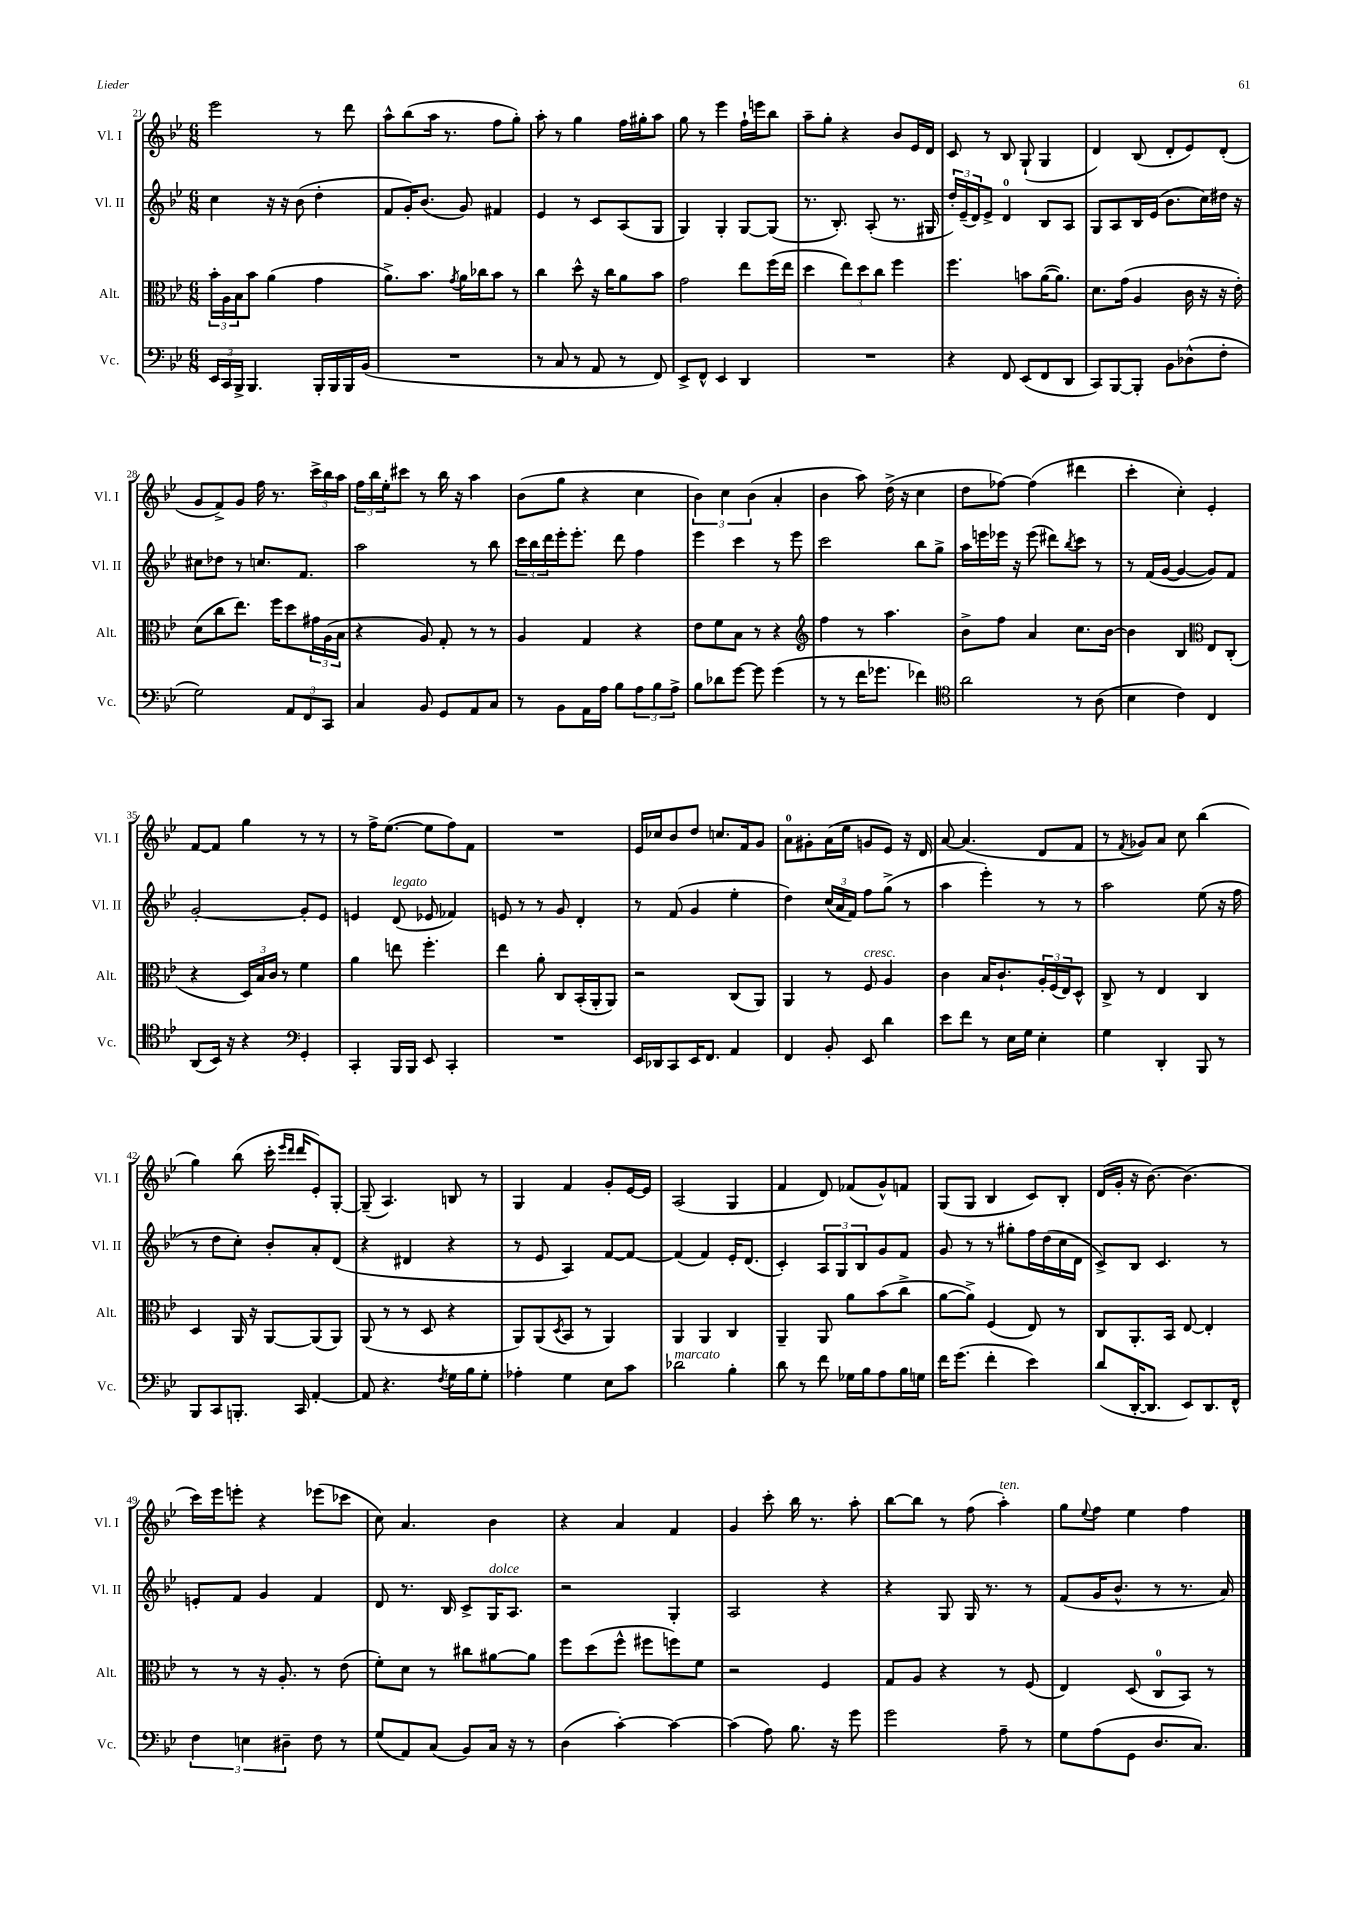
<<
\new StaffGroup <<
\new Staff = "s0" \with { instrumentName = "Vl. I" shortInstrumentName = "Vl. I" } {
    \clef treble \key bes \major \numericTimeSignature \time 6/8
    ees'''2 r8 d'''8 |
    a''8-^ bes''8( a''16 r8. f''8 g''8-.) |
    a''8-. r8 g''4 f''16 gis''16-. a''8 |
    g''8 r8 ees'''4 f''16-! e'''16 bes''8 |
    a''8-- g''8-. r4 bes'8 ees'16 d'16 |
    c'8 r8 bes8 g8-!( g4 |
    d'4) bes8( d'8-. ees'8) d'8-.( |
    g'8 f'8->) g'8 f''16 r8. \tuplet 3/2 { c'''16-> bes''16 a''16 } |
    \tuplet 3/2 { f''16 bes''16 ees''16-. } cis'''8 r8 bes''16 r16 a''4 |
    bes'8( g''8 r4 c''4 |
    \tuplet 3/2 { bes'4) c''4 bes'4( } a'4-. |
    bes'4 a''8) d''16->( r16 c''4 |
    d''8 fes''8~) fes''4( dis'''4 |
    c'''4-. c''4-.) ees'4-. |
    f'8~ f'8 g''4 r8 r8 |
    r8 f''16-> ees''8.~( ees''8 f''8) f'8 |
    R2. |
    ees'16 ces''16 bes'8 d''8 c''8. f'16 g'8 |
    a'8-0 gis'8-. a'16( ees''16 g'8 ees'8) r16 d'16 |
    a'8~ a'4.( d'8 f'8 |
    r8 \acciaccatura { f'8 } ges'8) a'8 c''8 bes''4( |
    g''4) bes''8( c'''16-. \grace { ees'''16 d'''16 } d'''16 ees'8-.) g8~-. |
    g8--( a4.) b8 r8 |
    g4 f'4 g'8-. ees'16~ ees'16 |
    a2( g4 |
    f'4 d'8) fes'8( g'8-^) f'8 |
    g8( g8 bes4 c'8) bes8-. |
    d'16( g'16-. r16 bes'8.~) bes'4.( |
    c'''16) ees'''16 e'''8-. r4 ees'''8( ces'''8 |
    c''8) a'4. bes'4 |
    r4 a'4 f'4 |
    g'4 c'''8-. bes''16 r8. a''8-. |
    bes''8~ bes''8 r8 f''8( a''4-.^\markup { \italic "ten." }) |
    g''8 \appoggiatura { ees''8 } f''8 ees''4 f''4 \bar "|." |
}
\new Staff = "s1" \with { instrumentName = "Vl. II" shortInstrumentName = "Vl. II" } {
    \clef treble \key bes \major \numericTimeSignature \time 6/8
    c''4 r16 r16 bes'8( d''4-. |
    f'8 g'16-.) bes'8.( g'8) fis'4 |
    ees'4 r8 c'8 a8( g8 |
    g4) g4-. g8~ g8( |
    r8. bes8.-.) a8-.( r8. gis16 |
    \tuplet 3/2 { d''16-.) ees'16--( d'16) } ees'8-> d'4-0 bes8 a8 |
    g8 a8 bes16 ees'16( bes'8. c''16) dis''16 r16 |
    cis''8 des''8 r8 c''8. f'8. |
    a''2 r8 bes''8 |
    \tuplet 3/2 { c'''16 bes''16 d'''16 } ees'''16-. ees'''8.-. d'''8 f''4 |
    ees'''4 c'''4 r8 ees'''8 |
    c'''2 bes''8 g''8-> |
    a''16 e'''16 ees'''16 r16 ees'''8( dis'''8) \acciaccatura { bes''8 } c'''8 r8 |
    r8 f'16( g'16~ g'4~ g'8) f'8 |
    g'2~-. g'8-. ees'8 |
    e'4 d'8^\markup { \italic "legato" }( ees'8 fes'4) |
    e'8 r8 r8 g'8 d'4-. |
    r8 f'8( g'4 ees''4-. |
    d''4) \tuplet 3/2 { c''16( a'16 f'16) } f''8 g''8->( r8 |
    a''4 ees'''4-.) r8 r8 |
    a''2 ees''8( r16 f''16 |
    r8 d''8 c''8-.) bes'8-. a'8-. d'8( |
    r4 dis'4 r4 |
    r8 ees'8 a4) f'8~ f'8~ |
    f'4( f'4) ees'16-. d'8.( |
    c'4-.) \tuplet 3/2 { a8 g8 bes8 } g'8 f'8 |
    g'8 r8 r8 gis''8-. f''16 d''16( c''16 d'16 |
    c'8->) bes8 c'4. r8 |
    e'8-. f'8 g'4 f'4 |
    d'8 r8. bes16 c'8-> g16^\markup { \italic "dolce" } a8. |
    r2 g4-. |
    a2 r4 |
    r4 g8 g16 r8. r8 |
    f'8( g'16 bes'8.-^ r8 r8. a'16) \bar "|." |
}
\new Staff = "s2" \with { instrumentName = "Alt." shortInstrumentName = "Alt." } {
    \clef alto \key bes \major \numericTimeSignature \time 6/8
    \tuplet 3/2 { bes'16-. a16 bes16 } bes'8 a'4( g'4 |
    a'8.->) bes'8. \acciaccatura { g'8 } a'16 ces''16 bes'8 r8 |
    c''4 d''8-^ r16 c''16 a'8 bes'8 |
    g'2 ees''8 f''16( ees''16 |
    d''4 \tuplet 3/2 { ees''8) d''8 c''8 } f''4 |
    f''4. b'8 a'16~( a'8.) |
    d'8. g'16( a4 c'16 r16 r16 ees'16-.) |
    d'8( c''8 ees''8.) f''16 d''8 \tuplet 3/2 { gis'16 a16( bes16 } |
    r4 a8) g8-. r8 r8 |
    a4 g4 r4 |
    ees'8 f'8 bes8 r8 r4 |
    \clef treble f''4 r8 a''4. |
    bes'8-> f''8 a'4 c''8. bes'16~ |
    bes'4 bes4 \clef alto ees8 c8-.( |
    r4 \tuplet 3/2 { d16) bes16 c'16 } r8 f'4 |
    a'4 e''8 f''4.-. |
    ees''4 a'8-. c8 bes,16-.( a,16-. a,8) |
    r2 c8( a,8) |
    a,4 r8 f8^\markup { \italic "cresc." } a4 |
    c'4 bes16 c'8.-! \tuplet 3/2 { a16-. f16( ees16) } d8-^ |
    c8-> r8 ees4 c4 |
    d4 a,16 r16 a,8~ a,8( a,8) |
    a,8( r8 r8 d8 r4 |
    a,8) a,8( \acciaccatura { d8 } bes,8 r8 a,4) |
    a,4 a,4 c4 |
    a,4-- a,8 a'8 bes'8( c''8-> |
    a'8~ a'8->) f4( ees8) r8 |
    c8 a,8.-. bes,16 ees8~ ees4-. |
    r8 r8 r16 a8.-. r8 ees'8( |
    f'8-.) d'8 r8 cis''8 ais'8~ ais'8 |
    f''8 d''8( f''8-^ fis''8 f''8) f'8 |
    r2 f4 |
    g8 a8 r4 r8 f8( |
    ees4) d8( c8-0 bes,8) r8 \bar "|." |
}
\new Staff = "s3" \with { instrumentName = "Vc." shortInstrumentName = "Vc." } {
    \clef bass \key bes \major \numericTimeSignature \time 6/8
    \tuplet 3/2 { ees,16 c,16 bes,,16-> } bes,,4. bes,,16-. bes,,16 bes,,16 bes,16( |
    R2. |
    r8 c8 r8 a,8 r8 f,8) |
    ees,8-> f,8-^ ees,4 d,4 |
    R2. |
    r4 f,8 ees,8( f,8 d,8 |
    c,8) bes,,8~ bes,,8-. bes,8 des8-^( f8-. |
    g2) \tuplet 3/2 { a,8 f,8 c,8 } |
    c4 bes,8 g,8 a,8 c8 |
    r8 bes,8 a,16 a16 bes8 \tuplet 3/2 { a8 bes8 a8-> } |
    bes8 des'8 g'8~ g'8 g'4( |
    r8 r8 f'16 ges'8. fes'4) |
    \clef tenor a'2 r8 a8( |
    bes4 c'4) c4 |
    a,8( bes,16) r16 r4 \clef bass g,4-. |
    c,4-. bes,,16 bes,,16 ees,8 c,4-. |
    R2. |
    ees,16 des,16 c,8 ees,16 f,8. a,4 |
    f,4 bes,8-. ees,8 d'4 |
    ees'8 f'8 r8 ees16 g16 ees4-. |
    g4 d,4-. bes,,8 r8 |
    bes,,8 c,8 b,,8.-. c,16 a,4~-. |
    a,8 r4. \acciaccatura { f8 } g16 bes16 g8-. |
    aes4-. g4 ees8 c'8 |
    des'2^\markup { \italic "marcato" } bes4-. |
    d'8 r8 f'8 ges16 bes16 a8 bes16 g16 |
    f'16 g'8.( f'4-. ees'4) |
    d'8( d,16~-. d,8. ees,8) d,8. f,16-^ |
    \tuplet 3/2 { f4 e4 dis4-- } f8 r8 |
    g8( a,8) c8( bes,8) c16 r16 r8 |
    d4( c'4~-.) c'4~ |
    c'4( a8) bes8. r16 g'8 |
    g'2 a8-- r8 |
    g8 a8( g,8 d8. c8.) \bar "|." |
}
>>
>>
\layout { \context { \Score currentBarNumber = #21 } }
